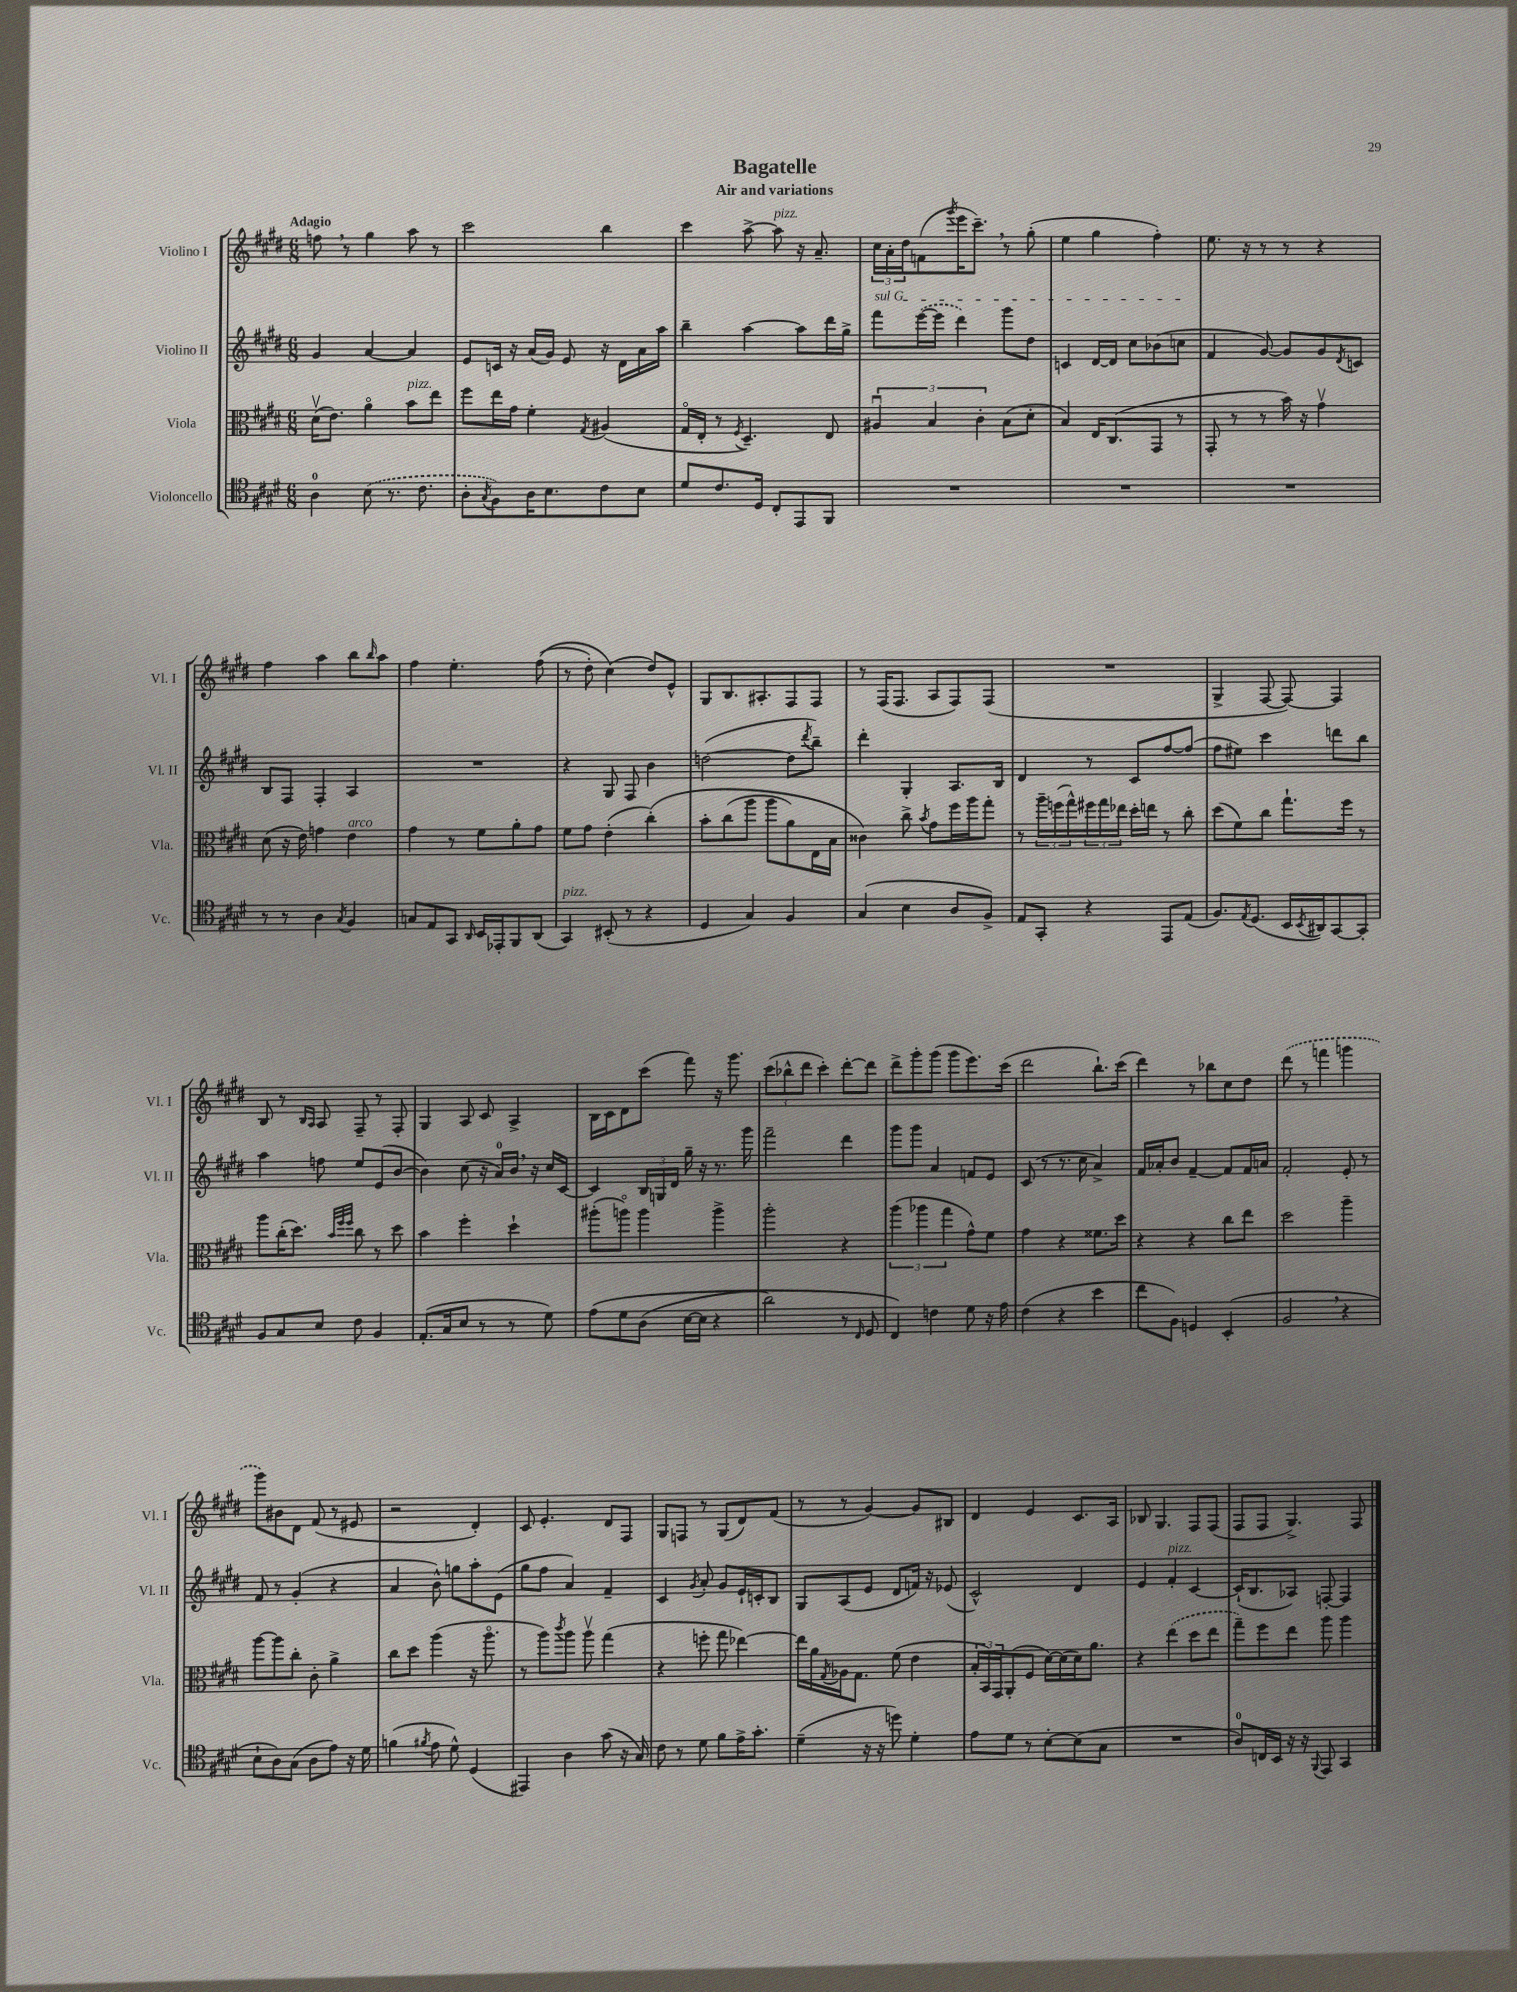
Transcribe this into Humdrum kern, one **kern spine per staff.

**kern	**kern	**kern	**kern
*staff4	*staff3	*staff2	*staff1
*clefC4	*clefC3	*clefG2	*clefG2
*k[f#c#g#d#]	*k[f#c#g#d#]	*k[f#c#g#d#]	*k[f#c#g#d#]
*M6/8	*M6/8	*M6/8	*M6/8
4A\	(16d#v\LK	4g#/	8ff\
.	8.e\J)	.	.
.	.	.	8r
(8B\	4ao\	[4a/	4gg#\
8.r	.	.	.
.	8b\L	4a/]	8aa\
8.c#\	.	.	.
.	8ee\J	.	8r
=	=	=	=
8A'\L	8ff#\L	8e/L	2ccc#\
8qG#/	.	.	.
8F#\)	16ee\L	16c/Jk	.
.	16g#\JJ	16r	.
16A\K	4f#'\	(16a/LL	.
8.B\	.	16g#/JJ)	.
.	.	8e/	.
.	8qG#/	.	.
8c#\	(4A#/	16r	4bb\
.	.	16d#\LL	.
8B\J	.	16a\	.
.	.	16aa\JJ	.
=	=	=	=
8d#/L	16G#o/LL	4bb~\	4ccc#\
.	16E'/JJ	.	.
8.c#/	8r	.	.
.	8qF#/	.	.
.	4.D#~/)	[4aa\	[8aa^\
16D#/Jk	.	.	.
8C#'/L	.	.	8aa\]
8EE/	.	8aa\]L	16r
.	.	.	8.a~/
8FF#/J	8E/	16ddd#\L	.
.	.	16gg#^\JJ	.
=	=	=	=
2.r	6A#u/	8fff#\L	24cc#\LL
.	.	.	24a'\
.	.	.	24dd#\J
.	.	([16eee\L	(8f\
.	6B/	.	.
.	.	16eee\]JJ	.
.	.	.	8qggg#/
.	.	4ddd#\)	16eee\K
.	.	.	8.ccc#~\J)
.	6c#'\	.	.
.	(8B\L	8ggg#\L	8r
.	8d#'\J	8dd#\J	(8gg#'\
=	=	=	=
2.r	4B/)	4c/	4ee\
.	16E/LK	[16d#/LL	4gg#\
.	(8.C#/	16d#/]JJ	.
.	.	8cc#\L	.
.	8GG#/J	(8b-\	4ff#'\)
.	8r	8cc\J	.
=	=	=	=
2.r	8GG#'/	4f#/	8.ee\
.	8r	.	.
.	.	.	16r
.	8r	[8g#/)	8r
.	16b\)	8g#/]L	8r
.	16r	.	.
.	4g#v\	8g#/	4r
.	.	8qd#/	.
.	.	8c/J	.
=	=	=	=
8r	(8d#\	8B/L	4ff#\
8r	16r	8F#/J	.
.	16e\)	.	.
4A\	4g\	4F#'/	4aa\
8qG#/	.	.	.
4F#/	4e\	4A/	8bb\L
.	.	.	16qqbb/
.	.	.	8aa\J
=	=	=	=
8G/L	4g#\	2.r	4ff#\
8E/	.	.	.
8GG#/J	8r	.	4.ee'\
16qqAA/	.	.	.
16BB/LL	8f#\L	.	.
16EE-'/J	.	.	.
8FF#/	8a'\	.	.
(8AA/J	8g#\J	.	&((8ff#\
=	=	=	=
4GG#/)	8f#\L	4r	8r
.	8g#\J	.	8dd#'\)
(8BB#'/	(4e'\	8G#/	(4cc#\&)
8r	.	8F#/	.
4r	&(4cc#'\)	4b\	8dd#/L)
.	.	.	8e^^/J
=	=	=	=
4D#/	8b'\L	([2dd\	8G#/L
.	(8cc#\	.	8.B/
4G#/)	8aa\J	.	.
.	.	.	8.A#'/
.	8aa\L	.	.
4F#/	8a\)	8dd\]L	8F#/
.	.	8qddd#/	.
.	16E\L	8bb~\J)	8F#/J
.	16B\JJ	.	.
=	=	=	=
(4G#/	4c##\&)	4ddd#'\	8r
.	.	.	(16F#/LK
.	.	.	8.F#/J
4B\	8cc#^\	4G#'/	.
.	8qb/	.	.
.	8g#\L	.	8A/L
8A/L	16ff#\L	8.A/L	8F#/)
.	16aa\J	.	.
8F#^/J)	8gg#'\J	.	(8F#/J
.	.	16B/Jk	.
=	=	=	=
8E/L	8r	4d#/	2.r
8GG#'/J	24aa~\LL	.	.
.	(24ff\	.	.
.	24gg#^^\)	.	.
4r	24ff#\	8r	.
.	24gg#\	.	.
.	24ee-\JJ	.	.
.	16dd#'\LL	8c#/L	.
.	16ee\JJ	.	.
8EE/L	8r	[8ff#/	.
(8E/J	8cc#'\	(8ff#/]J	.
=	=	=	=
8.F#/L)	(8dd#\L	8ff#\L	4G#^/
.	8f#\)	8ee#\J)	.
8qE/	.	.	.
(8.D#/J	.	.	.
.	8cc#\J	4ccc#\	[8F#/
16BB/LL	8.gg#`\L	.	8F#/_)
8qBB/	.	.	.
16AA#/J)	.	.	.
[8GG#/	.	8ddd\L	4F#/]
.	16ff#\Jk	.	.
8GG#'/]J	8r	8bb\J	.
=	=	=	=
8F#/L	8aa\L	4aa\	8B/
8G#/	(16cc#'\K	.	8r
.	8.dd#\J)	.	.
.	.	.	16qqB/LL
.	.	.	16qqA/JJ
8B/J	.	8ff\	8A/
.	32qqb/LLL	.	.
.	32qqff#/	.	.
.	32qqff#/JJJ	.	.
8c#\	8cc#\	8ee/L	8F#~/
4F#/	8r	(8e/	8r
.	8dd#\	[8b/J	8F#'/
=	=	=	=
(8.E'/L	4b\	4b\])	4G#/
16G#/k	.	.	.
8B/J	4ff#'\	(8cc#\	8A/
8r	.	16r	8c#/
.	.	16a/LL)	.
8r	4dd#`\	16b/JJ	4A^/
.	.	16r	.
8d#\)	.	16cc#/LL	.
.	.	[16c#/JJ	.
=	=	=	=
&(8e\L	(8aa#'\L	4c#/]	16B\LL
.	.	.	16c#\J
8d#\	8aao\J)	.	8d#\
(8A\J	4aa\	24B/LL	(8ccc#\J
.	.	24G/	.
.	.	24d#/JJ	.
[16B\LL	.	16gg#~\	8fff#\)
16B\]JJ	.	16r	.
4r	4aa^\	8.r	16r
.	.	.	8.ggg#\
.	.	16ggg#\	.
=	=	=	=
2a\)	2aa'\	2fff#~\	(12ccc#\L
.	.	.	12bb-^^\
.	.	.	12ddd#\J
.	.	.	4ccc#'\)
8r	4r	4ddd#\	[8ddd#'\L
16qqC#/	.	.	.
8D#/	.	.	8ddd#\]J
=	=	=	=
4C#/&)	(6aa\	8ggg#\L	8ddd#^\L
.	.	8ggg#\J	8ggg#'\
.	6aa-\	.	.
4c\	.	4a/	(8ggg#\J
.	6gg#\	.	.
.	.	.	8ggg#\L
8d#\	8g#^^\L)	8f/L	8.eee\)
16r	8f#\J	8e/J	.
16e\	.	.	(16ccc#\Jk
=	=	=	=
(4c#\	4g#\	(8c#/	2ddd#\
.	.	8r	.
4r	4r	8.r	.
.	.	16cc#\	.
4b\	8.f##\L	4a^/)	8.bb`\L)
.	16dd#\Jk	.	(16ccc#\Jk
=	=	=	=
8cc#\L	4r	16f#/LL	4ddd#\)
.	.	16a-'/J	.
8F#\J)	.	8b/J	.
4D/	4r	[4f#~/	8r
.	.	.	8bb-\L
(4BB'/	8cc#\L	8f#/]L	8cc#\
.	8ee\J	16f#/L	8dd#\J
.	.	16a/JJ	.
=	=	=	=
2F#/	2dd#\	2f#'/	(8ddd#\
.	.	.	8r
.	.	.	4fff\
4r	4aa~\	8e'/	4ggg\
.	.	8r	.
=	=	=	=
8B`\L	[8aa\L	8f#/	8ggg#\L)
8A\)	8aa\]	8r	8b#\
(8G#\J	8cc#'\J	(4g#'/	8d#\J
8A\L	8c#'\	.	(8f#/
8e\J)	4a^\	4r	8r
16r	.	.	8e#/
16d#\	.	.	.
=	=	=	=
(4f\	8cc#\L	4a/	2r
.	8dd#\J	.	.
8qf#/	.	.	.
8e\	(4aa\	8b^^\)	.
8d#^^\)	.	8gg\L	.
(4D#/	16r	8aa'\	4d#'/)
.	8.aao\	.	.
.	.	(8e\J	.
=	=	=	=
4EE#/)	8r	8gg#\L	8c#/
.	8aa\L)	8ff#\J	4.e'/
.	8qccc#/	.	.
4A\	8aa\J	4a/)	.
.	8aav\	.	.
(8g#\	(4gg#\	4f#~/	8d#/L
16r	.	.	8F#/J
16G#/)	.	.	.
=	=	=	=
8c#\	4r	4c#/	8G#/L
8r	.	.	8F/J
.	.	8qg#/	.
8d#\	8ff'\	8a'/	8r
8f#\L	8gg#\	8g#/L	(8G#/L
16e^\K	[4ee-\)	16e`/L	8d#/)
8.g#'\J	.	16c'/J	.
.	.	8B/J	(8f#/J
=	=	=	=
(4d#~\	16ee-\]LL	8G#/L	8r
.	16a\	.	.
.	8qG#/	.	.
.	16A-\J	(8A/	8r
.	8.G#\J	.	.
16r	.	8e/J	[4g#/)
16r	.	.	.
8dd\)	(8f#\	8d#/L	.
4d#'\	4e\	16f/Jk)	8g#/]L
.	.	16r	.
.	.	(8e-/	8B#/J
=	=	=	=
8e\L	24B'/LL	2c#^^/)	4d#/
.	24BB/)	.	.
.	24GG#/J	.	.
8d#\J	(8AA'/	.	.
8r	8F#/J	.	4e/
[8B'\L	[16d#\LL)	.	.
.	(16d#\]	.	.
(8B\]	16d#\J)	4d#/	8.c#/L
.	8.a\J	.	.
8G#\J	.	.	.
.	.	.	16A/Jk
=	=	=	=
2.r	4r	4e/	8B-/
.	.	.	4.G#/
.	(4ee\	4f#'/	.
.	8dd#\L	[4c#/	8F#/L
.	8ee\J	.	(8F#/J
=	=	=	=
8A/L)	8gg#~\L)	(16c#`/]LK	8F#/L
.	.	8.B/	.
16C/L	8ff#\	.	8F#/J
16BB/JJ	.	.	.
16r	8ee\J	8A-/J)	4.G#^/)
16r	.	.	.
8qqFF#/	.	.	.
8EE/	8aa\	[8F'/	.
4GG#/	4aa\	4F/]	.
.	.	.	8F#/
==	==	==	==
*-	*-	*-	*-
